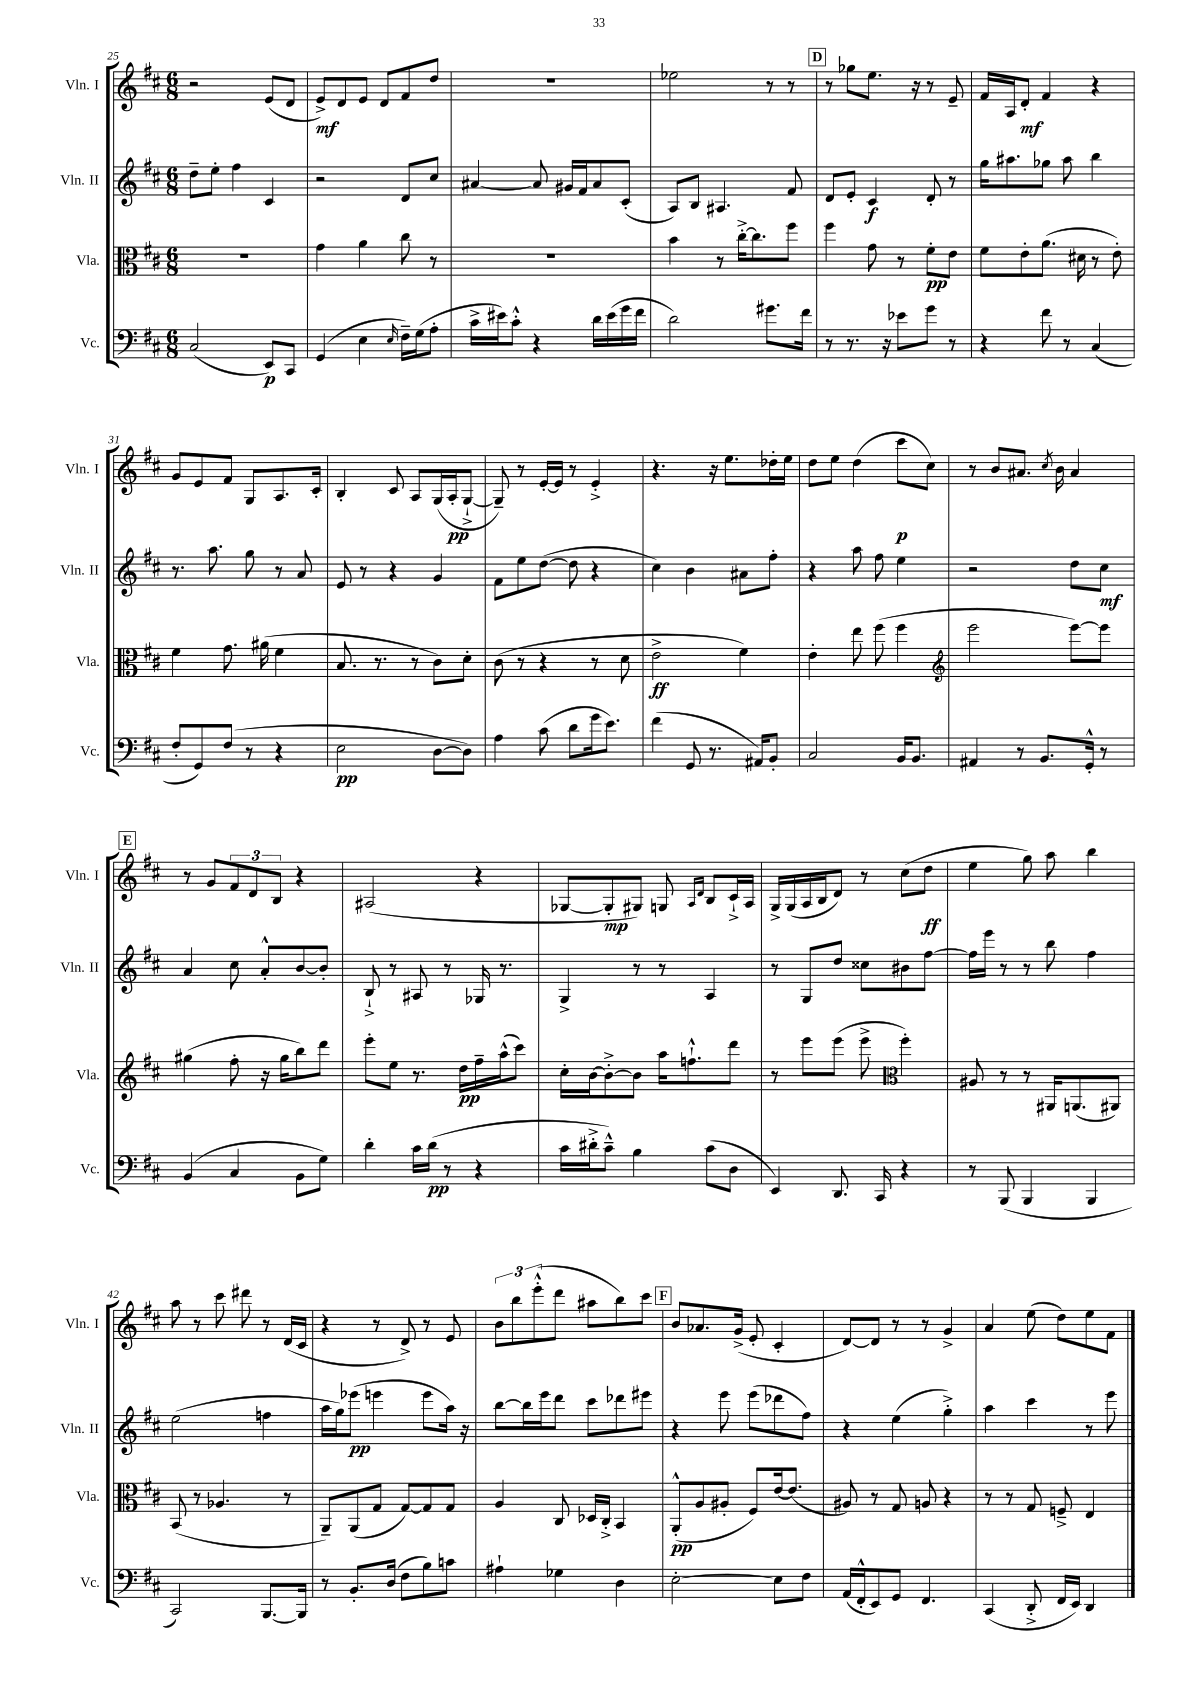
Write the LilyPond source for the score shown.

<<
\new StaffGroup <<
\new Staff = "s0" \with { instrumentName = "Vln. I" shortInstrumentName = "Vln. I" } {
    \clef treble \key d \major \numericTimeSignature \time 6/8
    r2 e'8( d'8 |
    e'8->\mf) d'8 e'8 d'8 fis'8 d''8 |
    R2. |
    ees''2 r8 r8 |
    \mark \markup { \box "D" } r8 ges''8 e''8. r16 r8 e'8-- |
    fis'16 a16 d'8-.\mf fis'4 r4 |
    g'8 e'8 fis'8 g8 a8. cis'16-. |
    b4-. cis'8 a8 g16( a16-.\pp g8~-!-> |
    g8--) r8 e'16~-. e'16 r8 e'4-.-> |
    r4. r16 e''8. des''16-. e''16 |
    d''8 e''8 d''4( cis'''8\p cis''8) |
    r8 b'8 ais'8. \acciaccatura { cis''8 } b'16 ais'4 |
    \mark \markup { \box "E" } r8 g'8 \tuplet 3/2 { fis'8 d'8 b8 } r4 |
    ais2( r4 |
    ges8~ ges8-.\mp gis8) g8 \grace { a16 d'16 } b8 cis'16-!-> a16 |
    g16-> g16( a16 b16 d'8) r8 cis''8( d''8\ff |
    e''4 g''8) a''8 b''4 |
    a''8 r8 cis'''8 dis'''8 r8 d'16( cis'16 |
    r4 r8 d'8->) r8 e'8 |
    \tuplet 3/2 { b'8 b''8 e'''8-.-^( } d'''8 ais''8 b''8) cis'''8 |
    \mark \markup { \box "F" } b'8 aes'8. g'16->( e'8-. cis'4-. |
    d'8~) d'8 r8 r8 g'4-> |
    a'4 e''8( d''8) e''8 fis'8 \bar "|." |
}
\new Staff = "s1" \with { instrumentName = "Vln. II" shortInstrumentName = "Vln. II" } {
    \clef treble \key d \major \numericTimeSignature \time 6/8
    d''8-- e''8-. fis''4 cis'4 |
    r2 d'8 cis''8 |
    ais'4~ ais'8 gis'16 fis'16 ais'8 cis'8-.( |
    a8) b8 ais4. fis'8 |
    \mark \markup { \box "D" } d'8 e'8-. cis'4\f d'8-. r8 |
    g''16 ais''8. ges''8 ais''8 b''4 |
    r8. a''8. g''8 r8 a'8 |
    e'8 r8 r4 g'4 |
    fis'8 e''8 d''8~( d''8 r4 |
    cis''4) b'4 ais'8 fis''8-. |
    r4 a''8 fis''8 e''4 |
    r2 d''8 cis''8\mf |
    \mark \markup { \box "E" } a'4 cis''8 a'8-.-^ b'8~ b'8-. |
    b8-!-> r8 ais8 r8 ges16 r8. |
    g4-> r8 r8 a4 |
    r8 g8 d''8 cisis''8 bis'8 fis''8~ |
    fis''16 e'''16 r8 r8 b''8 fis''4 |
    e''2( f''4 |
    a''16 g''16) ees'''8\pp( e'''4 e'''8 a''16) r16 |
    b''8~ b''16 e'''16 d'''8 cis'''8 des'''8 eis'''8 |
    \mark \markup { \box "F" } r4 e'''8 e'''8( des'''8 fis''8) |
    r4 e''4( g''4-.->) |
    a''4 cis'''4 r8 e'''8 \bar "|." |
}
\new Staff = "s2" \with { instrumentName = "Vla." shortInstrumentName = "Vla." } {
    \clef alto \key d \major \numericTimeSignature \time 6/8
    R2. |
    g'4 a'4 cis''8 r8 |
    R2. |
    b'4 r8 cis''16~-.-> cis''8. fis''8 |
    \mark \markup { \box "D" } fis''4 g'8 r8 fis'8-.\pp e'8 |
    fis'8 e'8-. a'8.( dis'16 r8 e'8-.) |
    fis'4 g'8. ais'16( fis'4 |
    b8. r8. r8 cis'8) d'8-. |
    cis'8( r8 r4 r8 d'8 |
    e'2->\ff fis'4) |
    e'4-. e''8 fis''8( fis''4 |
    \clef treble e'''2 e'''8~) e'''8 |
    \mark \markup { \box "E" } gis''4( fis''8-. r16 gis''16 b''8) d'''8 |
    e'''8-. e''8 r8. d''16\pp fis''16-- a''16-^( cis'''8) |
    cis''16-. b'16~ b'8~-.-> b'8 a''16 f''8.-!-^ d'''8 |
    r8 e'''8 e'''8( e'''8-> \clef alto fis''4-.) |
    ais8 r8 r8 ais,16 a,8.( ais,8) |
    b,8( r8 aes4. r8 |
    a,8--) a,8( g8 g8~) g8 g8 |
    a4 cis8 des16 cis16-.-> b,4 |
    \mark \markup { \box "F" } a,8-.-^\pp( a8 ais8-. fis8) e'16~ e'8.( |
    ais8) r8 g8 a8 r4 |
    r8 r8 g8 f8---> e4 \bar "|." |
}
\new Staff = "s3" \with { instrumentName = "Vc." shortInstrumentName = "Vc." } {
    \clef bass \key d \major \numericTimeSignature \time 6/8
    cis2( e,8\p) cis,8 |
    g,4( e4 \grace { e16 } fis16--) g16( a8-. |
    cis'16-> eis'16) cis'8-.-^ r4 d'16 eis'16( g'16 fis'16 |
    d'2) gis'8. fis'16 |
    \mark \markup { \box "D" } r8 r8. r16 ees'8 g'8 r8 |
    r4 fis'8 r8 cis4( |
    fis8-. g,8) fis8( r8 r4 |
    e2\pp d8~ d8) |
    a4 cis'8( d'8 g'16 e'8.) |
    fis'4( g,8 r8. ais,16) b,8-. |
    cis2 b,16 b,8. |
    ais,4 r8 b,8. g,16-.-^ r8 |
    \mark \markup { \box "E" } b,4( cis4 b,8 g8) |
    d'4-. cis'16 d'16\pp( r8 r4 |
    cis'16 dis'16-.-> cis'8---^) b4 cis'8( d8 |
    e,4) d,8. cis,16 r4 |
    r8 b,,8( b,,4 b,,4 |
    cis,2) b,,8.~ b,,16 |
    r8 b,8.-. d16( fis8 b8) c'8 |
    ais4-! ges4 d4 |
    \mark \markup { \box "F" } e2~-. e8 fis8 |
    a,16( fis,16-.-^ e,8) g,8 fis,4. |
    cis,4( d,8-.-> fis,16 e,16) d,4 \bar "|." |
}
>>
>>
\layout { \context { \Score currentBarNumber = #25 } }
